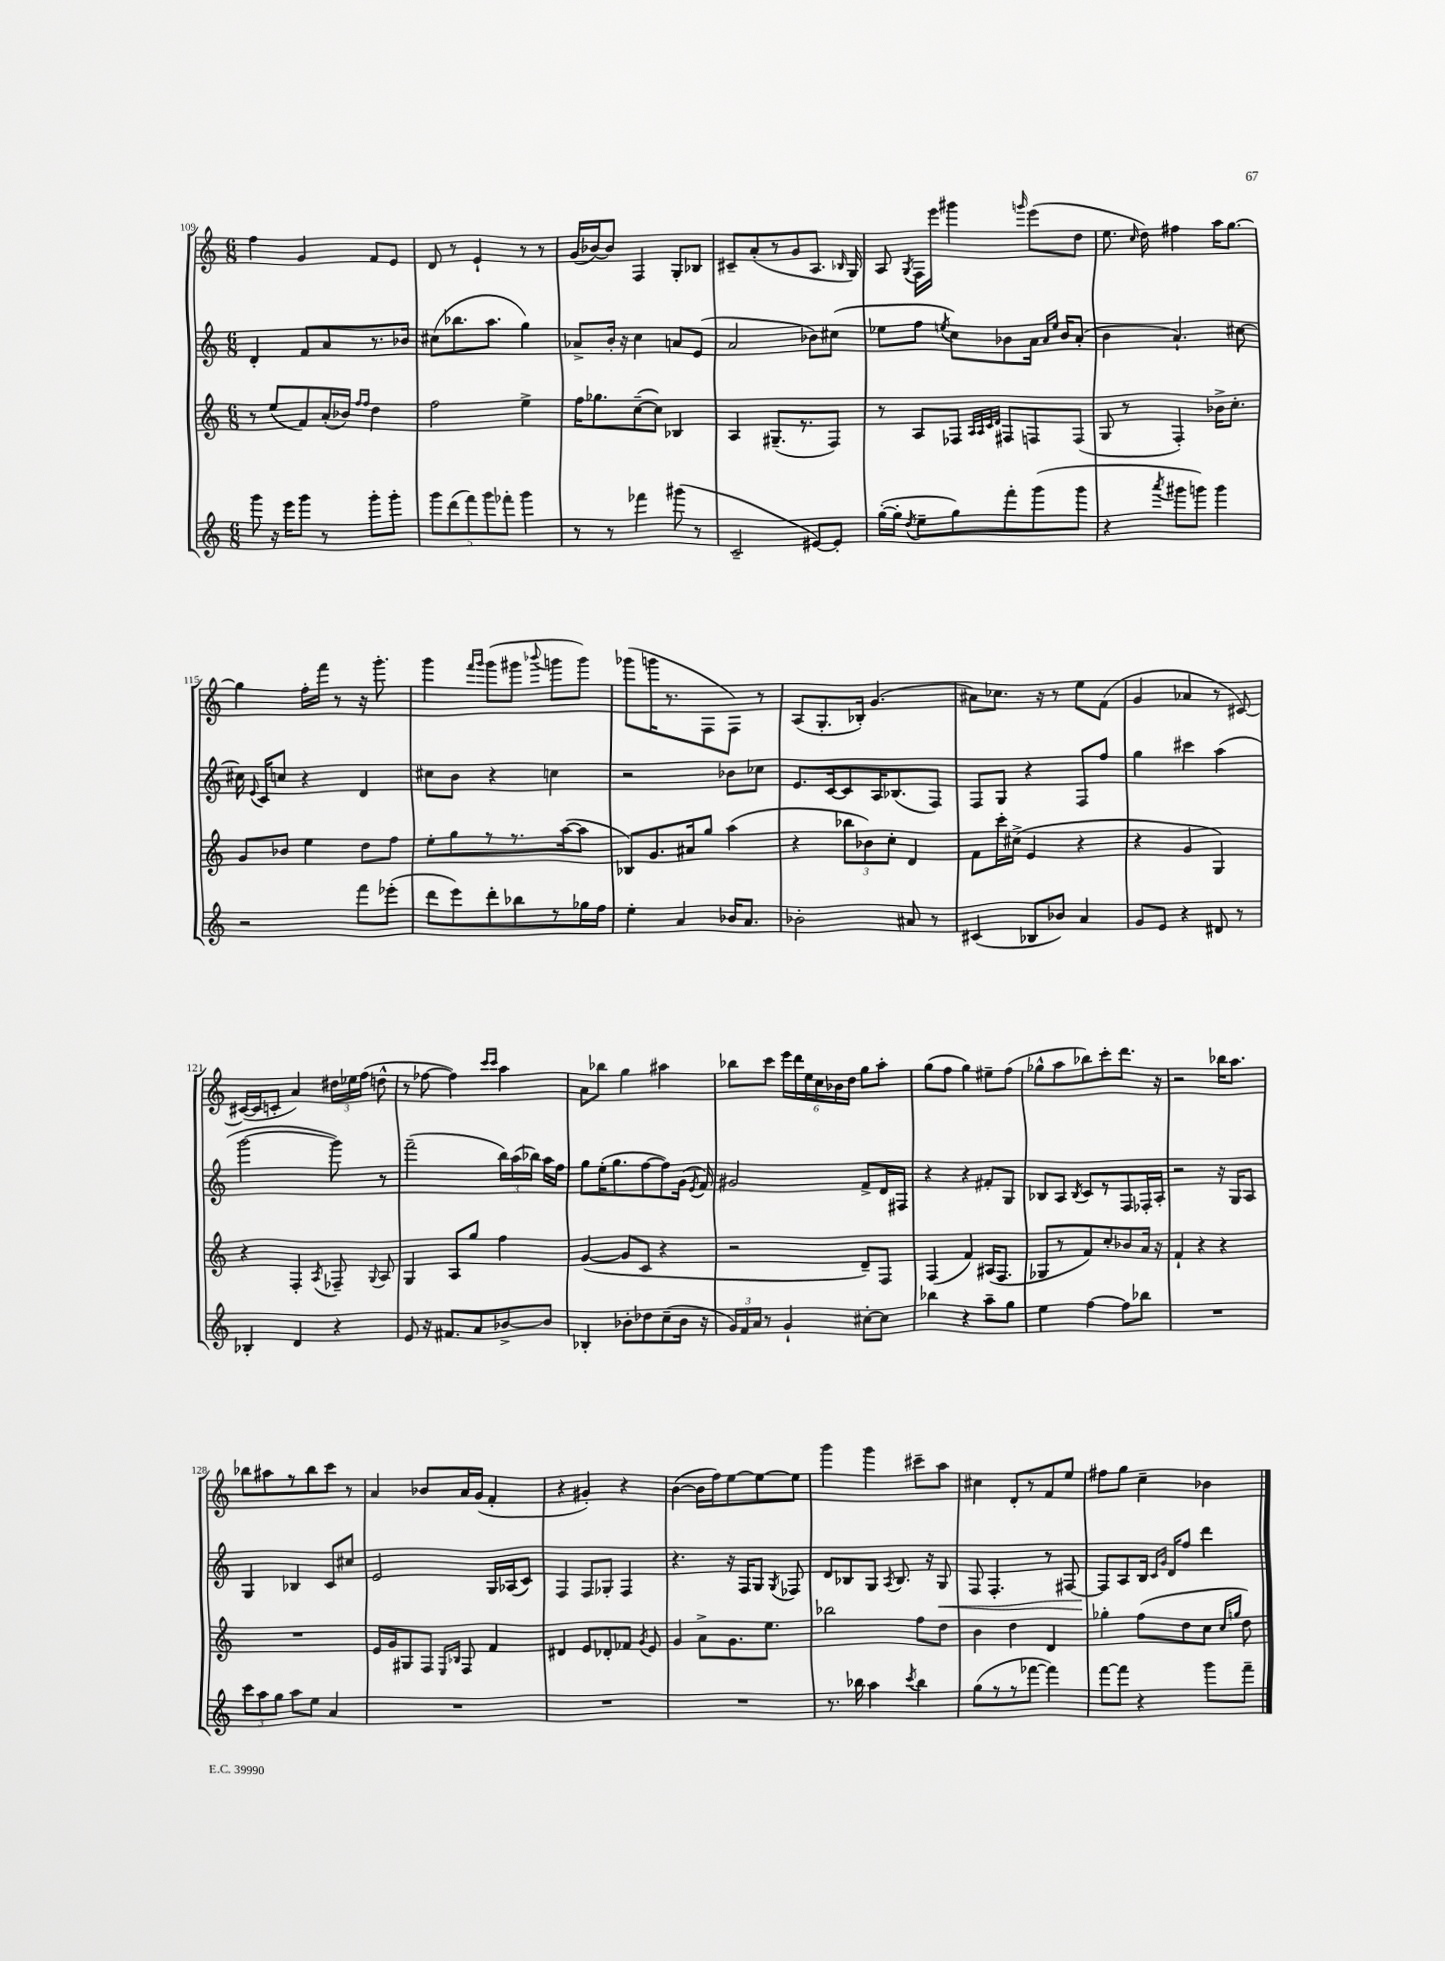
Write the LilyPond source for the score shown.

<<
\new StaffGroup <<
\new Staff = "s0" {
    \clef treble \key c \major \numericTimeSignature \time 6/8
    \autoBeamOff f''4 g'4 f'8[ e'8] |
    d'8 r8 e'4-! r8 r8 |
    g'16[( bes'16~) bes'8] f4 g8[-. bes8] |
    cis'8[-- a'8-.( r8 g'8 a8.] \grace { bes16 } g16) |
    a8 \acciaccatura { g8 } f16[ e'''16] gis'''4 \grace { g'''16 } e'''8[( d''8] |
    e''8. \grace { c''16 } d''16) fis''4 a''16[ g''8.]~ |
    g''4 f''16[-. f'''16] r8 r16 g'''8.-. |
    g'''4 \grace { f'''16[ g'''16] } g'''8[( gis'''8] \appoggiatura { bes'''8 } g'''8[ g'''8]) |
    ges'''8[( g'''16 r8. f8 f8]) r8 |
    a8[( g8.-. bes16]-.) g'4.( |
    ais'8[) ces''8.] r16 r8 e''8[ f'8]( |
    g'4 aes'4 r8 cis'8~) |
    cis'16[~( cis'16 c'8]-. a'4) \tuplet 3/2 { dis''16[ ees''16 f''16]( } d''8-^ |
    r8 fes''8~ fes''4) \grace { c'''16[ c'''16] } a''4 |
    a'8[ bes''8] g''4 ais''4 |
    bes''8[ c'''8] \tuplet 6/4 { e'''16[ d'''16 e''16 c''16 bes'16 d''16] } g''8[ a''8]-. |
    g''8[( f''8] g''4) eis''8[-- f''8]( |
    ges''8[-^ a''8 bes''8) c'''8-. d'''8.] r16 |
    r2 bes''16[ a''8.] |
    bes''8[ ais''8 r8 bes''8 c'''8] r8 |
    a'4 bes'8[ a'16 g'16]( f'4-. |
    r4 gis'4-.) r4 |
    b'4~( b'16[ f''16) e''8~ e''8~ e''8] |
    g'''4 g'''4 cis'''8[-- a''8] |
    cis''4 d'8[-. r8 f'8 e''8] |
    fis''8[ g''8] c''4-- bes'4 \bar "|." |
}
\new Staff = "s1" {
    \clef treble \key c \major \numericTimeSignature \time 6/8
    \autoBeamOff d'4-. f'8[ a'8 r8. bes'16] |
    cis''8[( bes''8. a''8.] g''4) |
    aes'8[-> b'16]-. r16 c''4 a'8[ e'8]( |
    a'2 bes'8[) cis''8]( |
    ees''8[ f''8] \acciaccatura { e''8 } c''8[) bes'8 a'16] \grace { a'16[ e''16] } bes'16[ a'8]-.( |
    b'4 a'4.-!) cis''8~ |
    cis''16 \appoggiatura { e'8 } c'16[ c''8] r4 d'4 |
    cis''8[ b'8] r4 c''4 |
    r2 bes'8[ ces''8] |
    e'8.[ c'16~ c'8 a16 bes8.( f8]) |
    f8[ g8] r4 f8[ f''8] |
    g''4 cis'''4 a''4( |
    g'''2~ g'''8) r8 |
    f'''2--( \tuplet 3/2 { b''16[) a''16( bes''16]) } a''16[ f''16] |
    g''8[ e''16-.( g''8. f''8~ f''8) g'16]( \acciaccatura { e'8 } f'16) |
    gis'2 f'8[-> d'16 fis16] |
    r4 r4 fis'8[-. g8] |
    bes8[ a8] \acciaccatura { bes8 } c'8[ r8 f8 fes16-. a16]-. |
    r2 r16 g16[ a8] |
    g4 bes4 c'8[ cis''8] |
    e'2 g16[ aes16( c'8]) |
    f4 f8[ ges8]-. f4 |
    r4. r16 f16[ g8] \acciaccatura { g8 } fes8 |
    d'8[ bes8 g8] \acciaccatura { a8 } bes8. r16 g8\< |
    f8 f4.-. r8 fis8~ |
    fis8[\! a8 b16] \grace { c'16[ g'16] } d'16[ f''8] d'''4 \bar "|." |
}
\new Staff = "s2" {
    \clef treble \key c \major \numericTimeSignature \time 6/8
    \autoBeamOff r8 e''8[( f'8) a'16-.( bes'16]) \grace { f''16[ f''16] } d''4 |
    f''2 e''4-> |
    f''16[ ges''8. c''8~--( c''8]) bes4 |
    a4 gis8.[--( r8. f8]) |
    r8 a8[ fes8] \grace { a32[ a32 c'32 d'32] } fis8[ f8 f8]( |
    g8 r8 f4-.) bes'16[-> c''8.]-. |
    g'8[ bes'8] e''4 d''8[ f''8] |
    e''8[-. g''8 r8 r8. a''16~( a''8] |
    bes8[) g'8. ais'16 g''8] a''4( |
    r4 \tuplet 3/2 { bes''8[ bes'8) c''8]-. } d'4 |
    f'8[ c'''16-. cis''16]->( e'4 r4 |
    r4 g'4 g4) |
    r4 f4-. \acciaccatura { a8 } fes8-- \appoggiatura { g8 } a8 |
    g4 a8[ g''8] f''4 |
    g'4~( g'8[ c'8] r4 |
    r2 d'8[--) f8] |
    f4( f'4) ais16[( f8.] |
    ges8[ r8 f'8) c''8-. bes'8 a'16] r16 |
    f'4-! r4 r4 |
    R2. |
    e'16[ g'16 gis8 f8] \grace { e16[ bes16] } f8 f'4 |
    dis'4 e'8[ des'8-. fes'8] \acciaccatura { g'8 } e'8 |
    g'4 a'8[-> g'8. e''8.] |
    bes''2 f''8[ d''8] |
    b'4 d''4 d'4 |
    ges''4-. f''8[( d''8 c''8] \grace { c''16[ g''16] } d''8) \bar "|." |
}
\new Staff = "s3" {
    \clef treble \key c \major \numericTimeSignature \time 6/8
    \autoBeamOff g'''8 r16 e'''16[ g'''8] r8 g'''8[-. g'''8]-. |
    \tuplet 5/4 { g'''8[ d'''8( f'''8) g'''8 fes'''8]-. } g'''4 |
    r8 r8 fes'''4 gis'''8( r8 |
    c'2-- eis'8[~) eis'8]-. |
    g''16[~-.( g''16]-. \acciaccatura { d''8 } e''8[-- g''8) f'''8-. g'''8( g'''8] |
    r4 \acciaccatura { a'''8 } gis'''8[ g'''8]) g'''4 |
    r2 f'''8[ ees'''8]-.( |
    d'''8[ e'''8) d'''8-. bes''8 r8 ges''16 f''16] |
    e''4-. a'4 bes'16[ a'8.] |
    bes'2-. ais'8 r8 |
    cis'4( bes8[ bes'8]) a'4 |
    g'8[ e'8] r4 dis'8 r8 |
    bes4-. d'4 r4 |
    e'8 r16 fis'8.[ a'8 bes'8~-> bes'8] |
    bes4-. bes'8[-. des''8 c''8--( bes'16] r16 |
    \tuplet 3/2 { g'16[) f'16 a'16] } r8 g'4-! cis''8[~-. cis''8] |
    bes''4 r4 a''8[-- g''8] |
    e''4 f''4~ f''8[ bes''8] |
    R2. |
    \tuplet 3/2 { c'''8[ a''8 g''8] } a''8[ e''8] a'4 |
    R2. |
    R2. |
    R2. |
    r8. bes''16 a''4 \acciaccatura { c'''8 } bes''4 |
    g''8[( r8 r8 fes'''8]~ fes'''4) |
    f'''8[~ f'''8] r4 g'''8[ f'''8]-- \bar "|." |
}
>>
>>
\layout { \context { \Score currentBarNumber = #109 } }
